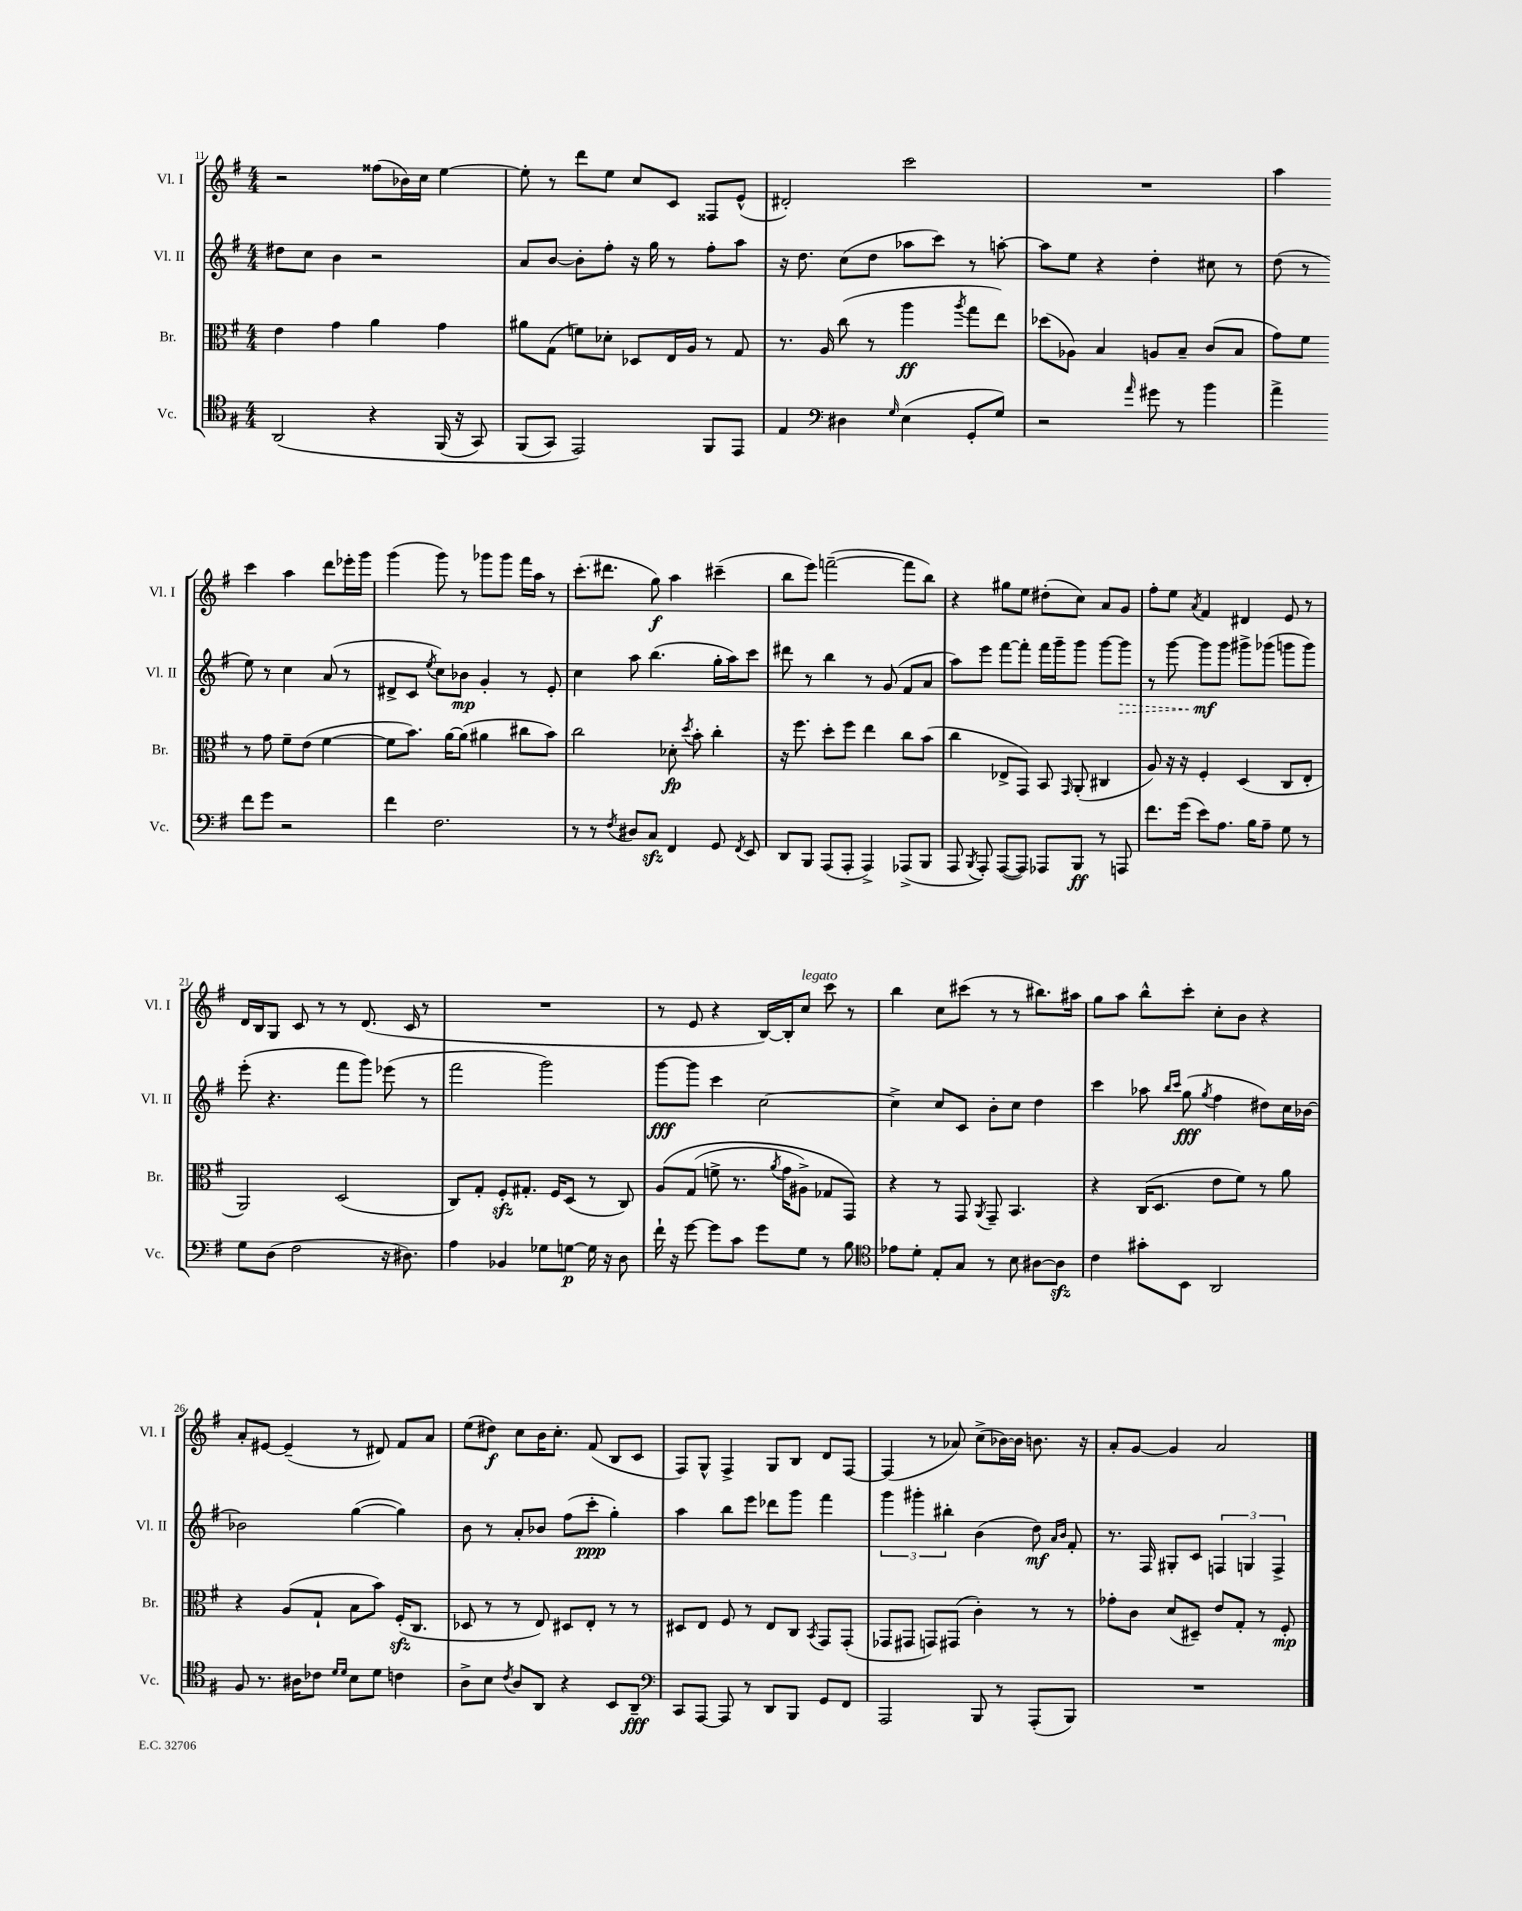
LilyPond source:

<<
\new StaffGroup <<
\new Staff = "s0" \with { instrumentName = "Vl. I" shortInstrumentName = "Vl. I" } {
    \clef treble \key g \major \numericTimeSignature \time 4/4
    \autoBeamOff r2 fisis''8[( bes'16) c''16] e''4~ |
    e''8-. r8 d'''8[ e''8] c''8[ c'8] fisis8[ e'8]-^( |
    dis'2-.) c'''2 |
    R1 |
    a''4 c'''4 a''4 d'''8[ ees'''16-. g'''16] |
    g'''4( g'''8) r8 ges'''8[ ges'''8] fis'''16[ a''16] r8 |
    c'''8.[-.( dis'''8.] g''8\f) a''4 cis'''4--( |
    b''8[ e'''8]) f'''2~--( f'''8[ b''8]) |
    r4 gis''8[ e''8] dis''8[-.( c''8]) a'8[ g'8] |
    fis''8[-. e''8] \acciaccatura { a'8 } fis'4 dis'4 e'8 r8 |
    d'16[ b16 g8] c'8 r8 r8 d'8.( c'16 r8 |
    R1 |
    r8 e'8 r4 b16[~) b16-. c''8]^\markup { \italic "legato" } c'''8 r8 |
    b''4 c''8[ cis'''8]( r8 r8 bis''8.[) ais''16] |
    g''8[ a''8] b''8[-^ c'''8]-. c''8[-. b'8] r4 |
    a'8[-. eis'8]~ eis'4--( r8 dis'8) fis'8[ a'8] |
    e''8[( dis''8]\f) c''8[ b'16 c''8.]-. fis'8( b8[ c'8] |
    fis8[) g8]-^ fis4-> g8[ b8] d'8[ fis8]~ |
    fis4( r8 aes'8) c''8[->( bes'16~) bes'16] b'8. r16 |
    a'8[-. g'8]~ g'4 a'2 \bar "|." |
}
\new Staff = "s1" \with { instrumentName = "Vl. II" shortInstrumentName = "Vl. II" } {
    \clef treble \key g \major \numericTimeSignature \time 4/4
    \autoBeamOff dis''8[ c''8] b'4 r2 |
    a'8[ b'8]~ b'8[-. fis''8]-. r16 g''16 r8 fis''8[-. a''8] |
    r16 d''8. c''8[( d''8] aes''8[ c'''8]) r8 a''8~-. |
    a''8[ e''8] r4 d''4-. cis''8 r8 |
    d''8( r8 e''8) r8 c''4 a'8( r8 |
    dis'8[-> c'8] \acciaccatura { e''8 } c''8[) bes'8]\mp g'4-. r8 e'8-. |
    c''4 a''8 b''4.( g''16[-. a''16) c'''8] |
    dis'''8 r8 b''4 r8 g'8( fis'8[ a'8] |
    a''8[) e'''8] fis'''8[~ fis'''8]-. fis'''16[ g'''16-- g'''8] g'''8[~ \once \override Hairpin.style = #'dashed-line g'''8]\> |
    r8 g'''8~ g'''8[\mf\! g'''8] gis'''8[-> ges'''8]( g'''8[ g'''8]) |
    e'''8-.( r4. fis'''8[ g'''8]) ees'''8( r8 |
    fis'''2 g'''2) |
    g'''8[~\fff g'''8] c'''4 c''2~ |
    c''4-> c''8[ c'8] b'8[-. c''8] d''4 |
    c'''4 aes''8 \grace { b''16[ c'''16] } g''8\fff( \acciaccatura { g''8 } fis''4 dis''8[) c''16 bes'16]~ |
    bes'2 g''4~( g''4) |
    b'8 r8 a'8[-. bes'8] fis''8[( c'''8]-.\ppp g''4-.) |
    a''4 b''8[ e'''8] des'''8[ g'''8] fis'''4 |
    \tuplet 3/2 { g'''4 gis'''4-. bis''4-. } b'4( d''8\mf) \grace { a'16[ b'16] } fis'8-. |
    r8. fis16 gis8[-. c'8] \tuplet 3/2 { f4 g4 f4-> } \bar "|." |
}
\new Staff = "s2" \with { instrumentName = "Br." shortInstrumentName = "Br." } {
    \clef alto \key g \major \numericTimeSignature \time 4/4
    \autoBeamOff e'4 g'4 a'4 g'4 |
    ais'8[ g8]( f'8[) des'8]-. des8[ e16 a16] r8 g8 |
    r8. a16 c''8( r8 a''4\ff \acciaccatura { a''8 } g''8[ e''8]) |
    des''8[( aes8]) b4 a8[ b8]-- c'8[( b8] |
    g'8[) fis'8] r8 g'8 fis'8[-- e'8]( fis'4~ |
    fis'8[ b'8.]) a'16[~ a'8]( ais'4 cis''8[ b'8]) |
    c''2 des'8-.\fp \acciaccatura { d''8 } b'8-. c''4-. |
    r16 fis''8. d''8[-. fis''8] e''4 c''8[ b'8]( |
    c''4 ees8[-> g,8]) b,8 \grace { g,16 } a,8-.( cis4 |
    a8) r16 r16 fis4-. d4( c8[ e8]-. |
    a,2) d2( |
    c8[) g8]-. fis8[-.\sfz gis8.]-. fis16[ d8]( r8 c8) |
    a8[\( g8]( f'8-> r8. \acciaccatura { a'8 } g'16[ ais8]->) ges8[ g,8]\) |
    r4 r8 g,8 \acciaccatura { a,8 } g,8-- b,4. |
    r4 c16[( d8.] e'8[ fis'8]) r8 a'8 |
    r4 a8[( g8]-! b8[ b'8]) fis16[-.\sfz( c8.] |
    des8 r8 r8 e8) dis8[ e8]-. r8 r8 |
    dis8[ e8] fis8 r8 e8[ c8] \acciaccatura { b,8 } g,8[ g,8]-.( |
    ges,8[ gis,8] g,8[) gis,8]( c'4-.) r8 r8 |
    ges'8[-. c'8] d'8[( dis8]--) e'8[ g8]-. r8 fis8-.\mp \bar "|." |
}
\new Staff = "s3" \with { instrumentName = "Vc." shortInstrumentName = "Vc." } {
    \clef tenor \key g \major \numericTimeSignature \time 4/4
    \autoBeamOff a,2\( r4 fis,16( r16 g,8) |
    fis,8[( g,8]) e,2\) fis,8[ e,8] |
    e4 \clef bass dis4 \grace { g16 } e4( g,8[-. g8]) |
    r2 \grace { a'16 } gis'8 r8 b'4 |
    a'4-> fis'8[ g'8] r2 |
    fis'4 fis2. |
    r8 r8 \acciaccatura { fis8 } dis8[ c8]\sfz fis,4 g,8 \acciaccatura { fis,8 } e,8 |
    d,8[ b,,8] a,,8[( a,,8]-. a,,4->) aes,,8[->( b,,8] |
    a,,8 \acciaccatura { b,,8 } a,,8-.) a,,8[~( a,,8]) aes,,8[ b,,8]\ff r8 a,,8 |
    fis'8.[ g'16]( e'8[) a8.] b16[ a8]-- g8 r8 |
    g8[ d8]( fis2 r16 dis8.) |
    a4 bes,4 ges8[ g8]~\p g16 r16 d8 |
    fis'16-! r16 g'8~ g'8[ c'8] g'8[ g8] r8 b8 |
    \clef tenor ees'8[ d'8]-. e8[-. g8] r8 b8 ais8[~ ais8]\sfz |
    c'4 gis'8[-. b,8] a,2 |
    fis8 r8. ais16[ ces'8] \grace { d'16[ d'16] } b8[ d'8] c'4 |
    a8[-> b8] \acciaccatura { c'8 } a8[ a,8] r4 b,8[ a,8]--\fff |
    \clef bass c,8[ a,,8]~ a,,8 r8 d,8[ b,,8] g,8[ fis,8] |
    a,,2 b,,8 r8 a,,8[-.( b,,8]) |
    R1 \bar "|." |
}
>>
>>
\layout { \context { \Score currentBarNumber = #11 } }
